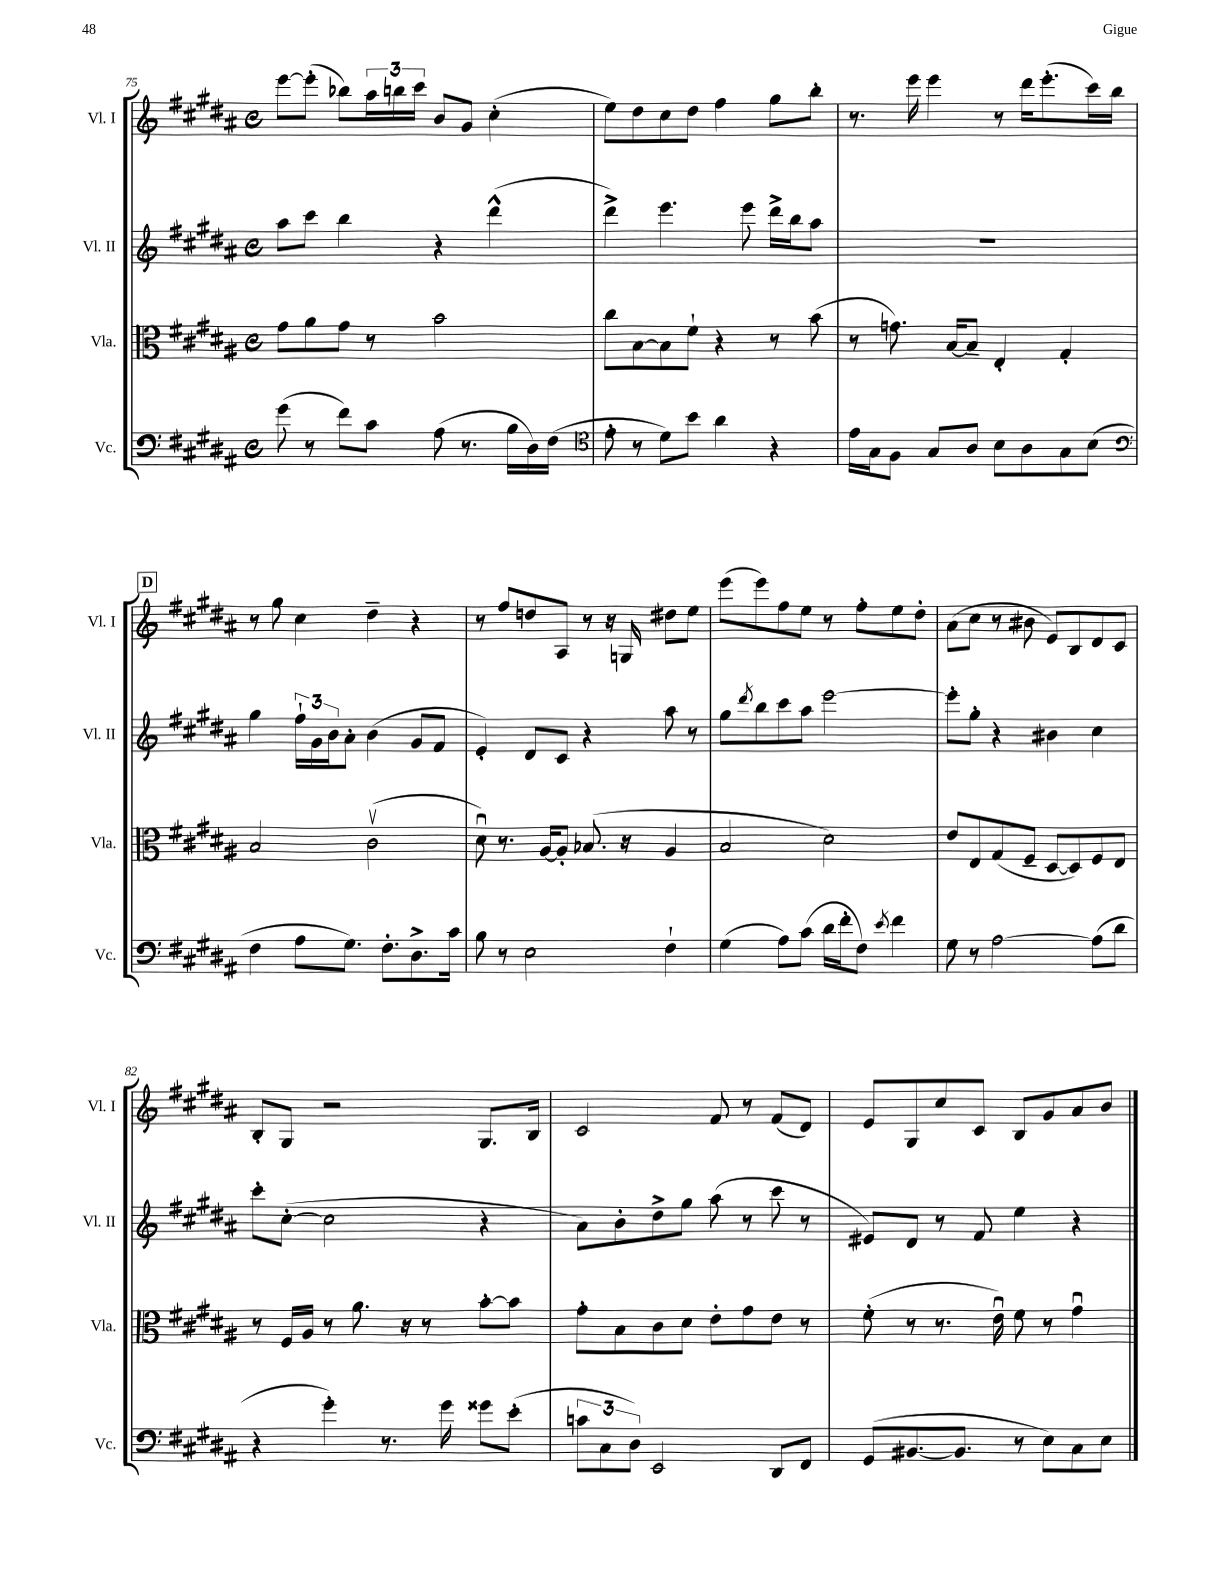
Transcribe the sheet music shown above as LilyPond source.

<<
\new StaffGroup <<
\new Staff = "s0" \with { instrumentName = "Vl. I" shortInstrumentName = "Vl. I" } {
    \clef treble \key b \major \defaultTimeSignature \time 4/4
    e'''8~ e'''8-.( bes''8) \tuplet 3/2 { ais''16 b''16 cis'''16 } b'8 gis'8 cis''4-.( |
    e''8) dis''8 cis''8 dis''8 fis''4 gis''8 b''8-. |
    r8. e'''16 e'''4 r8 dis'''16 e'''8.-.( cis'''16) b''16 |
    \mark \markup { \box "D" } r8 gis''8 cis''4 dis''4-- r4 |
    r8 fis''8 d''8 ais8 r8 r16 g16 dis''8 e''8 |
    e'''8( e'''8) fis''8 e''8 r8 fis''8-. e''8 dis''8-. |
    ais'8( cis''8 r8 bis'8 e'8) b8 dis'8 cis'8 |
    b8-. gis8 r2 gis8. b16 |
    cis'2 fis'8 r8 fis'8( dis'8) |
    e'8 gis8 cis''8 cis'8 b8 gis'8 ais'8 b'8 \bar "|." |
}
\new Staff = "s1" \with { instrumentName = "Vl. II" shortInstrumentName = "Vl. II" } {
    \clef treble \key b \major \defaultTimeSignature \time 4/4
    ais''8 cis'''8 b''4 r4 dis'''4-^( |
    dis'''4->) e'''4. e'''8 dis'''16-> b''16 ais''8 |
    R1 |
    \mark \markup { \box "D" } gis''4 \tuplet 3/2 { fis''16-! gis'16 b'16 } ais'8-. b'4( gis'8 fis'8 |
    e'4-.) dis'8 cis'8 r4 ais''8 r8 |
    gis''8 \acciaccatura { dis'''8 } b''8 cis'''8 ais''8 e'''2~ |
    e'''8-. gis''8-. r4 bis'4 cis''4 |
    cis'''8-. cis''8~-.( cis''2 r4 |
    ais'8) b'8-. dis''8-> gis''8 ais''8( r8 cis'''8 r8 |
    eis'8) dis'8 r8 fis'8 e''4 r4 \bar "|." |
}
\new Staff = "s2" \with { instrumentName = "Vla." shortInstrumentName = "Vla." } {
    \clef alto \key b \major \defaultTimeSignature \time 4/4
    gis'8 ais'8 gis'8 r8 b'2 |
    cis''8 b8~ b8 fis'8-! r4 r8 b'8( |
    r8 g'8.) b16~ b8-- e4-. gis4-. |
    \mark \markup { \box "D" } b2 cis'2\upbow( |
    dis'8\downbow) r8. ais16~ ais8-. bes8.( r16 ais4 |
    b2 dis'2) |
    e'8 e8 gis8( fis8-- dis8~ dis8) fis8 e8 |
    r8 fis16 ais16 r8 ais'8. r16 r8 b'8~-. b'8 |
    gis'8-. b8 cis'8 dis'8 e'8-. gis'8 e'8 r8 |
    fis'8-.( r8 r8. e'16\downbow) fis'8 r8 gis'4\downbow \bar "|." |
}
\new Staff = "s3" \with { instrumentName = "Vc." shortInstrumentName = "Vc." } {
    \clef bass \key b \major \defaultTimeSignature \time 4/4
    gis'8( r8 fis'8) cis'8 ais8( r8. b16 dis16) fis16( |
    \clef tenor e'8-. r8 dis'8) b'8 ais'4 r4 |
    e'16 gis16 fis8 gis8 ais8 b8 ais8 gis8 b8( |
    \mark \markup { \box "D" } \clef bass fis4 ais8 gis8.) fis8.-. dis8.-> cis'16 |
    b8 r8 e2 fis4-! |
    gis4( ais8) cis'8( dis'16 fis'16-. fis8) \acciaccatura { e'8 } fis'4 |
    gis8 r8 ais2~ ais8( dis'8 |
    r4 gis'4-.) r8. gis'16 gisis'8 e'8-.( |
    \tuplet 3/2 { c'8 cis8 dis8) } e,2 dis,8 fis,8 |
    gis,8( bis,8.~ bis,8. r8 e8) cis8 e8 \bar "|." |
}
>>
>>
\layout { \context { \Score currentBarNumber = #75 } }
